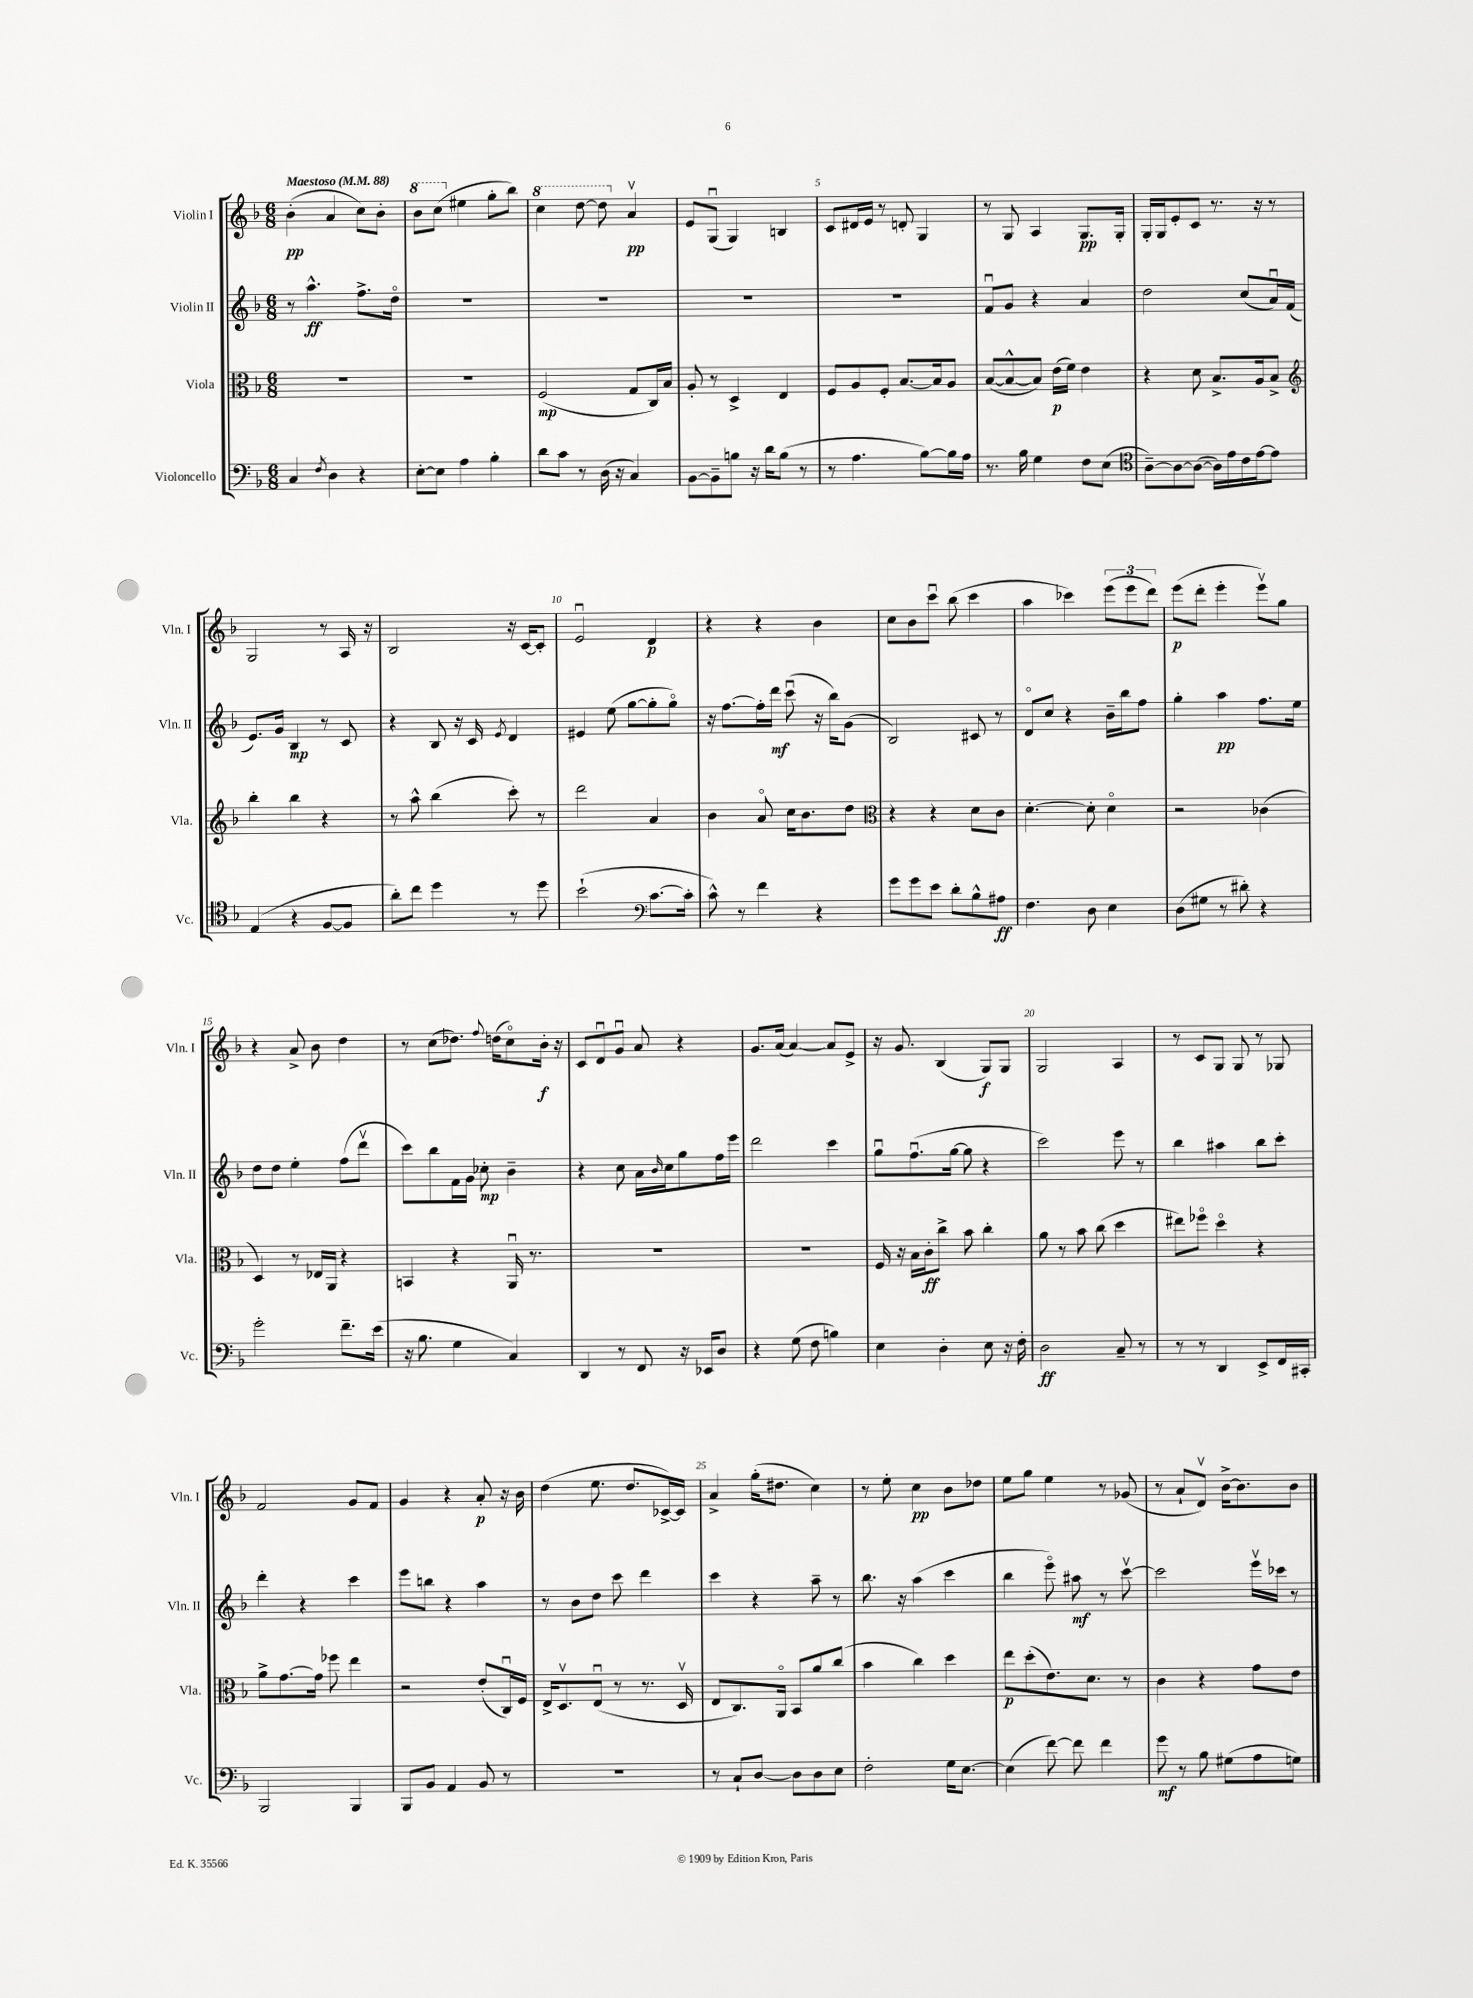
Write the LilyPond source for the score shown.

<<
\new StaffGroup <<
\new Staff = "s0" \with { instrumentName = "Violin I" shortInstrumentName = "Vln. I" } {
    \clef treble \key f \major \numericTimeSignature \time 6/8 \tempo "Maestoso" 4 = 88
    bes'4-.\pp( a'4 c''8) bes'8-. |
    \ottava #1 bes''8 c'''8( \ottava #0 eis''4 g''8-. bes''8) |
    \ottava #1 c'''4 d'''8~ d'''8 \ottava #0 a'4\upbow\pp |
    e'8 g8\downbow( g4) b4 |
    c'8 dis'16 e'16 r8 d'8-. g4 |
    r8 g8 a4 g8.\pp g16-. |
    g16-. g16 e'8-. c'8 r8. r16 r8 |
    g2 r8 a16 r16 |
    bes2 r16 c'16~ c'8-. |
    e'2\downbow d'4\p |
    r4 r4 bes'4 |
    c''8 bes'8 c'''8\downbow bes''8( c'''4 |
    a''4 ces'''4) \tuplet 3/2 { e'''8( e'''8 d'''8) } |
    e'''8\p( d'''8-. e'''4-. e'''8\upbow) g''8 |
    r4 a'8-> bes'8 d''4 |
    r8 c''8( des''8.) \appoggiatura { f''8 } d''16( c''8\flageolet) bes'16-.\f r16 |
    c'8 d'8\downbow g'8\downbow a'8 r4 |
    g'8. a'16( a'4~) a'8 e'8-> |
    r16 g'8. bes4( g8\f) g8 |
    g2 a4 |
    r8 c'8 g8 g8 r8 ges8 |
    f'2 g'8 f'8 |
    g'4 r4 a'8-.\p r16 bes'16 |
    d''4( e''8. d''8. ces'16~->) ces'16 |
    a'4-> g''16-.( dis''8. c''4) |
    r8 e''8-. c''4\pp bes'8 des''8 |
    e''8 g''8 e''4 r8 ges'8( |
    r8 a'8-! d'8\upbow) bes'16~-> bes'8. bes'8 \bar "|." |
}
\new Staff = "s1" \with { instrumentName = "Violin II" shortInstrumentName = "Vln. II" } {
    \clef treble \key f \major \numericTimeSignature \time 6/8
    r8 a''4.-^\ff f''8.-> d''16\flageolet |
    R2. |
    R2. |
    R2. |
    R2. |
    f'8\downbow g'8 r4 a'4 |
    d''2 c''8( a'16\downbow) f'16( |
    e'8.) g'16 bes4\mp r8 c'8 |
    r4 bes8 r16 c'16 \acciaccatura { e'8 } d'4 |
    eis'4 e''8( g''8~ g''8-. g''8\flageolet) |
    r16 f''8.~ f''16-. d'''16\mf c'''8\downbow( r16 bes''16) g'8( |
    bes2) cis'8 r8 |
    d'8\flageolet c''8 r4 bes'16-- bes''16 f''8 |
    g''4-. a''4\pp f''8. e''16 |
    d''8 d''8 e''4-. f''8( d'''8\upbow |
    c'''8) bes''8 f'16 g'16 ces''8-.\mp bes'4-- |
    r4 c''8 a'16 \grace { bes'16 } c''16 g''8 f''16 e'''16 |
    d'''2 c'''4 |
    g''8\downbow f''8.\downbow( g''16~ g''8 r4 |
    c'''2) e'''8 r8 |
    bes''4 ais''4 bes''8 c'''8-. |
    d'''4-. r4 c'''4 |
    e'''8 b''8 r4 a''4 |
    r8 bes'8 d''8 c'''8 d'''4 |
    c'''4 r4 a''8-- r8 |
    bes''8. r16 a''4( c'''4 |
    bes''4 e'''8\flageolet) ais''8\mf r8 c'''8~\upbow |
    c'''2 e'''16\upbow ces'''16 r8 \bar "|." |
}
\new Staff = "s2" \with { instrumentName = "Viola" shortInstrumentName = "Vla." } {
    \clef alto \key f \major \numericTimeSignature \time 6/8
    R2. |
    R2. |
    f2\mp( g8 c16) bes16 |
    a8-. r8 d4-> e4 |
    f8 a8 f8-. bes8.~ bes16 a8 |
    bes8~( bes8~-^ bes8) e'16\p( f'16) e'4 |
    r4 d'8 bes8.-> a16 bes8-> |
    \clef treble bes''4-. bes''4 r4 |
    r8 a''8-^ bes''4( c'''8-.) r8 |
    d'''2 a'4 |
    bes'4 a'8\flageolet c''16 bes'8. d''8 |
    \clef alto r4 r4 d'8 c'8 |
    d'4.~-. d'8-. d'4\flageolet |
    r2 ces'4( |
    d4) r8 ees16 a,16 r4 |
    b,4 r4 a,16\downbow r8. |
    R2. |
    R2. |
    f16 r16 bes16 c'16-.\ff c''8-> bes'8 c''4-. |
    a'8 r8 bes'8 c''8( d''4 |
    eis''8) fes''8\flageolet d''4\flageolet r4 |
    a'8-> g'8.~ g'16 fes''8 e''4 |
    r2 e'8-.( c16\downbow) f16 |
    e16-> d8.\upbow e8\downbow( r8 r8. d16\upbow |
    e8 c8.) a,16\flageolet bes,8 a'8 c''8( |
    bes'4 c''4) d''4 |
    e''8\p d''8-.( e'8.) d'8. r8 |
    c'4 r4 g'8 e'8 \bar "|." |
}
\new Staff = "s3" \with { instrumentName = "Violoncello" shortInstrumentName = "Vc." } {
    \clef bass \key f \major \numericTimeSignature \time 6/8
    c4 \acciaccatura { f8 } d4 r4 |
    e8~-. e8 a4 bes4-. |
    d'8 c'8 r8 d16( r16 c4) |
    bes,8~ bes,8-- b8 r16 d'16 b8( r8 |
    r8 a4. bes8~) bes16 a16 |
    r8. bes16 g4 f8 e8( |
    \clef tenor a8~--) a8~ a8~( a16) e'16 c'16 e'16~ e'8 |
    e4( r4 f8~ f8 |
    a'8-.) c''8 d''4 r8 d''8 |
    bes'2-!( \clef bass c'8.~ c'16-. |
    c'8-^) r8 f'4 r4 |
    g'8 g'8 e'8 d'8-. bes8-^ ais8\ff |
    f4. d8 e4 |
    d8( gis8 r8 dis'8-.) r4 |
    g'2-. f'8.-- e'16( |
    r16 bes8. g4 c4) |
    d,4 r8 f,8 r16 ees,16 d8 |
    r4 g8( f8 b4) |
    e4 d4-. e8 r16 f16-. |
    d2\ff c8-- r8 |
    r8 r8 d,4 e,8-> f,16 cis,16-. |
    bes,,2 bes,,4 |
    bes,,8 bes,8 a,4 bes,8 r8 |
    R2. |
    r8 c8-! d8~ d8 d8 e8 |
    f2-. g16 e8.~ |
    e4( f'8~) f'8 f'4 |
    g'8\mf r8 bes8 gis8( a8 g8) \bar "|." |
}
>>
>>
\layout { \context { \Score \override BarNumber.break-visibility = ##(#f #t #t) barNumberVisibility = #(every-nth-bar-number-visible 5) } }
